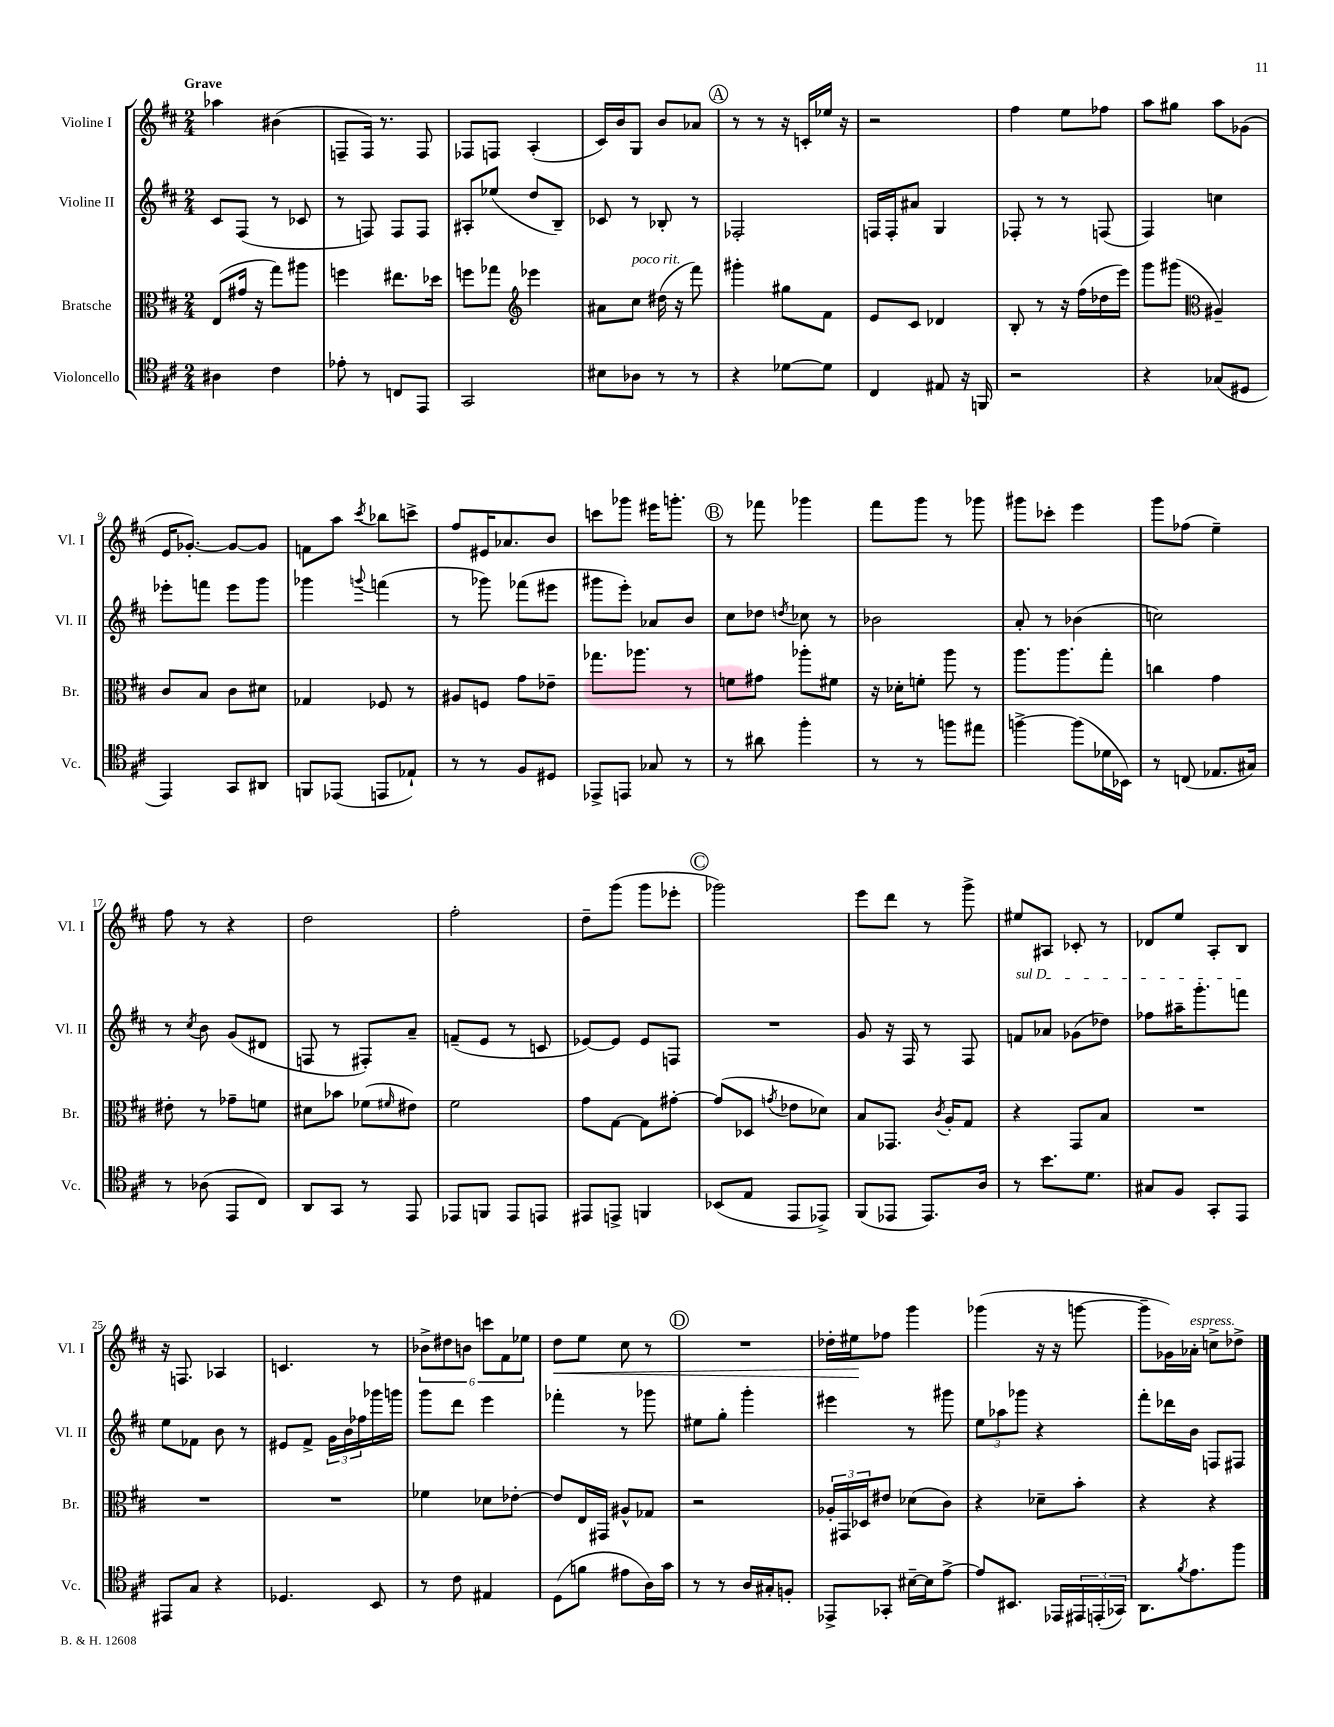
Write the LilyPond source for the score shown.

<<
\new StaffGroup <<
\new Staff = "s0" \with { instrumentName = "Violine I" shortInstrumentName = "Vl. I" } {
    \clef treble \key d \major \numericTimeSignature \time 2/4 \tempo "Grave"
    aes''4 bis'4( |
    f8-- f16) r8. f8 |
    fes8 f8 a4-.( |
    cis'16) b'16 g8 b'8 aes'8 |
    \mark \markup { \circle "A" } r8 r8 r16 c'16-. ees''16 r16 |
    r2 |
    fis''4 e''8 fes''8 |
    a''8 gis''8 a''8 ges'8( |
    e'16 ges'8.~-.) ges'8~ ges'8 |
    f'8 a''8 \acciaccatura { cis'''8 } bes''8 c'''8-> |
    fis''8 eis'16 aes'8. b'8 |
    c'''8 ges'''8 eis'''16 g'''8.-. |
    \mark \markup { \circle "B" } r8 fes'''8 ges'''4 |
    fis'''8 g'''8 r8 ges'''8 |
    gis'''8 ces'''8-. e'''4 |
    g'''8 fes''8( e''4--) |
    fis''8 r8 r4 |
    d''2 |
    fis''2-. |
    d''8-- g'''8( g'''8 ees'''8-. |
    \mark \markup { \circle "C" } ges'''2) |
    e'''8 d'''8 r8 g'''8-> |
    eis''8 ais8 ces'8-. r8 |
    des'8 e''8 a8-. b8 |
    r16 f8. aes4 |
    c'4. r8 |
    \tuplet 6/4 { bes'8-> dis''8 b'8 c'''8 fis'8 ees''8 } |
    d''8\< e''8 cis''8 r8 |
    \mark \markup { \circle "D" } R2 |
    des''16-. eis''16\! fes''8 g'''4 |
    ges'''4( r16 r16 g'''8~ |
    g'''8-- ges'16) aes'16-.^\markup { \italic "espress." } c''8-> des''8-> \bar "|." |
}
\new Staff = "s1" \with { instrumentName = "Violine II" shortInstrumentName = "Vl. II" } {
    \clef treble \key d \major \numericTimeSignature \time 2/4
    cis'8 fis8( r8 ces'8 |
    r8 f8) f8 f8 |
    ais8-. ees''8( d''8 b8--) |
    ces'8 r8 bes8-. r8 |
    \mark \markup { \circle "A" } fes2-. |
    f16 f16-. ais'8 g4 |
    fes8-. r8 r8 f8( |
    fis4) c''4 |
    ees'''8-. f'''8 ees'''8 g'''8 |
    ges'''4 \appoggiatura { g'''8 } f'''4( |
    r8 ges'''8) fes'''8( eis'''8 |
    gis'''8 e'''8-.) aes'8 b'8 |
    \mark \markup { \circle "B" } cis''8 des''8 \acciaccatura { d''8 } ces''8 r8 |
    bes'2 |
    a'8-. r8 bes'4( |
    c''2) |
    r8 \acciaccatura { cis''8 } b'8 g'8( dis'8 |
    f8 r8 fis8-.) a'8-- |
    f'8--( e'8 r8 c'8 |
    ees'8~) ees'8 ees'8 f8 |
    \mark \markup { \circle "C" } R2 |
    g'8 r16 fis16 r8 fis8 |
    \once \override TextSpanner.bound-details.left.text = \markup { \italic "sul D" } f'8\startTextSpan aes'8 ges'8( des''8) |
    fes''8 ais''16-- g'''8.-. f'''8\stopTextSpan |
    e''8 fes'8 b'8 r8 |
    eis'8 fis'8-> \tuplet 3/2 { g'16 b'16 fes''16 } ges'''16 g'''16 |
    g'''8 d'''8 e'''4 |
    fes'''4-. r8 ges'''8 |
    \mark \markup { \circle "D" } eis''8 g''8-. g'''4-. |
    eis'''4 r8 gis'''8 |
    \tuplet 3/2 { e''8 aes''8 ges'''8 } r4 |
    fis'''8-. des'''16 b'16 f8 fis8 \bar "|." |
}
\new Staff = "s2" \with { instrumentName = "Bratsche" shortInstrumentName = "Br." } {
    \clef alto \key d \major \numericTimeSignature \time 2/4
    e8( gis'16 r16 g''8) ais''8 |
    f''4 eis''8. des''16 |
    f''8 ges''8 \clef treble ees'''4 |
    ais'8 cis''8^\markup { \italic "poco rit." } dis''16( r16 fis'''8) |
    \mark \markup { \circle "A" } gis'''4-. gis''8 fis'8 |
    e'8 cis'8 des'4 |
    b8-. r8 r16 fis''16( des''16 e'''16) |
    g'''8 gis'''8( \clef alto ais4--) |
    cis'8 b8 cis'8 dis'8 |
    ges4 fes8 r8 |
    ais8 f8 g'8 ees'8-- |
    ges''8. aes''8. r8 |
    \mark \markup { \circle "B" } f'8 gis'8 aes''8-. fis'8 |
    r16 des'16-. f'8-. a''8 r8 |
    a''8. a''8. g''8-. |
    c''4 g'4 |
    eis'8-. r8 ges'8-- f'8 |
    dis'8 bes'8 fes'8( \grace { fis'16 } eis'8) |
    fis'2 |
    g'8 g8~ g8 gis'8~-. |
    \mark \markup { \circle "C" } gis'8( des8 \acciaccatura { g'8 } ees'8 des'8) |
    b8 ges,8. \acciaccatura { cis'8 } a16-. g8 |
    r4 g,8 b8 |
    R2 |
    R2 |
    R2 |
    fes'4 des'8 ees'8~-. |
    ees'8 e16 gis,16 ais8-^ ges8 |
    \mark \markup { \circle "D" } r2 |
    \tuplet 3/2 { aes16-. gis,16 des16 } eis'8 des'8( cis'8) |
    r4 des'8-- b'8-. |
    r4 r4 \bar "|." |
}
\new Staff = "s3" \with { instrumentName = "Violoncello" shortInstrumentName = "Vc." } {
    \clef tenor \key d \major \numericTimeSignature \time 2/4
    ais4 cis'4 |
    ees'8-. r8 c8 e,8 |
    g,2 |
    bis8 aes8 r8 r8 |
    \mark \markup { \circle "A" } r4 des'8~ des'8 |
    cis4 eis8 r16 f,16 |
    r2 |
    r4 ges8( dis8 |
    e,4) g,8 ais,8 |
    f,8 ees,8( e,8 ees8-!) |
    r8 r8 fis8 dis8 |
    ees,8-> e,8 ges8 r8 |
    \mark \markup { \circle "B" } r8 ais'8 fis''4-. |
    r8 r8 f''8 eis''8 |
    f''4~-> f''8( des'16 bes,16) |
    r8 c8( ees8. gis16) |
    r8 aes8( e,8 cis8) |
    a,8 g,8 r8 e,8 |
    ees,8 f,8 ees,8 e,8 |
    eis,8 e,8-> f,4 |
    \mark \markup { \circle "C" } bes,8( e8 e,8 ees,8->) |
    fis,8( ees,8 ees,8.) a16 |
    r8 b'8. d'8. |
    gis8 fis8 g,8-. e,8 |
    eis,8 g8 r4 |
    des4. b,8 |
    r8 cis'8 eis4 |
    d8( f'8 eis'8 a16) g'16 |
    \mark \markup { \circle "D" } r8 r8 a16 gis16-. f8-. |
    ees,8-> ges,8-. bis16~-- bis16 e'8~-> |
    e'8 bis,8. ees,16 \tuplet 3/2 { eis,16 e,16-.( ges,16) } |
    a,8. \acciaccatura { fis'8 } e'8. fis''8 \bar "|." |
}
>>
>>
